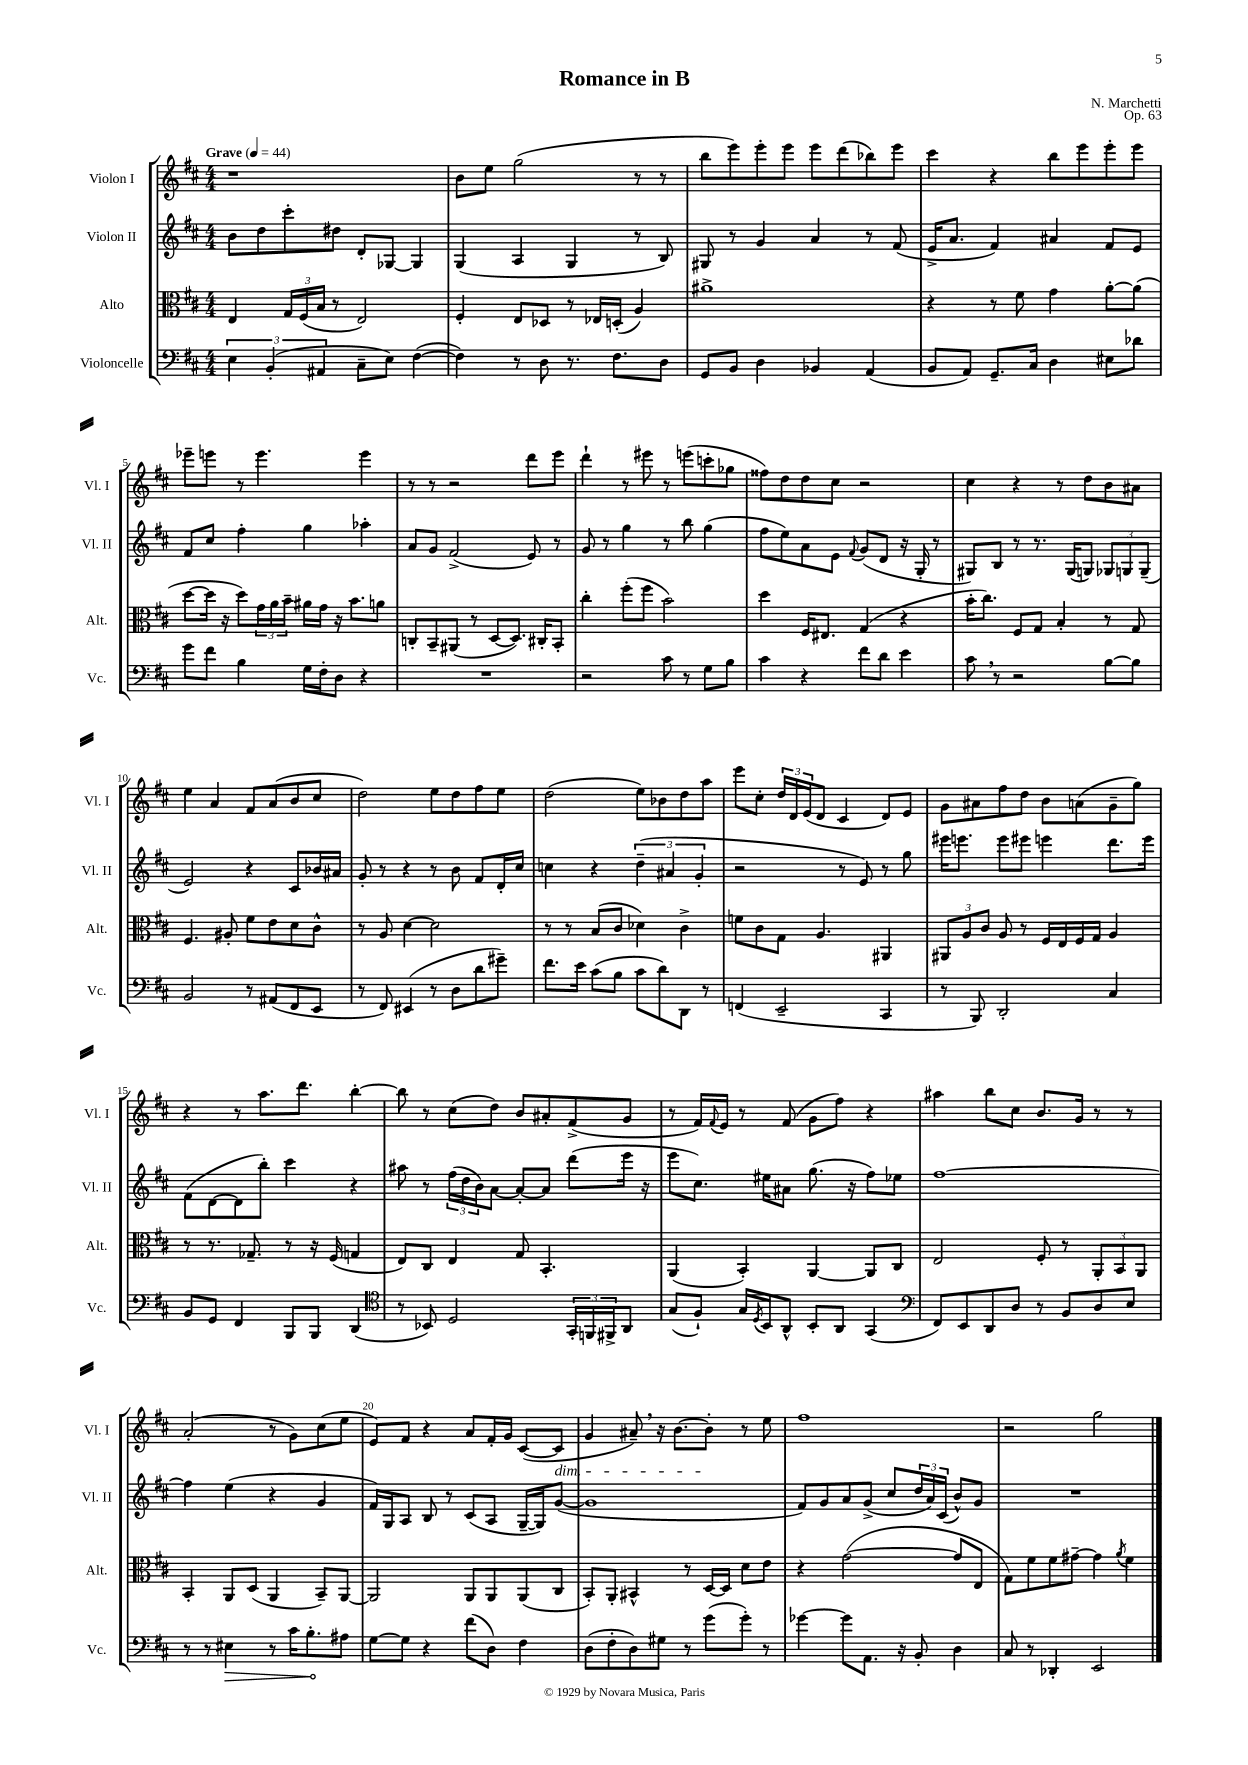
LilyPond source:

\header { title = "Romance in B" composer = "N. Marchetti" opus = "Op. 63" }
<<
\new StaffGroup <<
\new Staff = "s0" \with { instrumentName = "Violon I" shortInstrumentName = "Vl. I" } {
    \clef treble \key d \major \numericTimeSignature \time 4/4 \tempo "Grave" 4 = 44
    r1 |
    b'8 e''8 g''2( r8 r8 |
    b''8 e'''8) e'''8-. e'''8 e'''8 d'''8( bes''8) e'''8 |
    cis'''4 r4 b''8 e'''8 e'''8-. e'''8 |
    ees'''8-- e'''8 r8 e'''4. e'''4 |
    r8 r8 r2 d'''8 e'''8 |
    d'''4-! r8 eis'''8 r8 e'''8( c'''8-. ges''8 |
    fisis''8) d''8 d''8 cis''8 r2 |
    cis''4 r4 r8 d''8 b'8 ais'8 |
    e''4 a'4 fis'8 a'8( b'8 cis''8 |
    d''2) e''8 d''8 fis''8 e''8 |
    d''2( e''8) bes'8 d''8 a''8 |
    e'''8 cis''8-. \tuplet 3/2 { d''16 d'16 e'16( } d'8 cis'4 d'8) e'8 |
    g'8 ais'8 fis''8 d''8 b'8 a'8( g'8-- g''8) |
    r4 r8 a''8. d'''8. b''4~-. |
    b''8 r8 cis''8( d''8) b'8 ais'8-. fis'8->( g'8 |
    r8 fis'16) \appoggiatura { fis'8 } e'16 r8 fis'8( g'8 fis''8) r4 |
    ais''4 b''8 cis''8 b'8. g'16 r8 r8 |
    a'2-.( r8 g'8) cis''8( e''8 |
    e'8) fis'8 r4 a'8 fis'16-. g'16 cis'8~( cis'8\dim |
    g'4 ais'8--) \breathe r16 b'8.~ b'8-.\! r8 e''8 |
    fis''1 |
    r2 g''2 \bar "|." |
}
\new Staff = "s1" \with { instrumentName = "Violon II" shortInstrumentName = "Vl. II" } {
    \clef treble \key d \major \numericTimeSignature \time 4/4
    b'8 d''8 cis'''8-. dis''8 d'8-. ges8~ ges4 |
    g4( a4 g4 r8 b8) |
    gis8 r8 g'4 a'4 r8 fis'8( |
    e'16-> a'8. fis'4) ais'4 fis'8 e'8 |
    fis'8 cis''8 fis''4-. g''4 aes''4-. |
    a'8 g'8 fis'2->( e'8) r8 |
    g'8 r8 g''4 r8 b''8 g''4( |
    fis''8 e''8) a'8 e'8 \appoggiatura { fis'8 } g'8( d'8 r16 g16-. r8 |
    gis8) b8 r8 r8. gis16( g8) \tuplet 3/2 { ges8 g8 g8--( } |
    e'2) r4 cis'8 bes'16 ais'16 |
    g'8-. r8 r4 r8 b'8 fis'8 d'16-. cis''16 |
    c''4 r4 \tuplet 3/2 { d''4--( ais'4 g'4-. } |
    r2 r8 e'8) r8 g''8 |
    eis'''16 e'''8. e'''8 eis'''8 e'''4 d'''8. e'''16 |
    fis'8( d'8~ d'8 b''8-.) cis'''4 r4 |
    ais''8 r8 \tuplet 3/2 { fis''16( d''16 b'16) } a'8~ a'8~-. a'8 d'''8( e'''16 r16 |
    e'''8 cis''8.) eis''16 ais'8 g''8.( r16 fis''8) ees''8 |
    fis''1~ |
    fis''4 e''4( r4 g'4 |
    fis'16) g16 a8 b8 r8 cis'8( a8 g16~-- g16) g'8~( |
    g'1 |
    fis'8) g'8 a'8 g'8->( cis''8 \tuplet 3/2 { d''16 a'16) cis'16( } b'8-^) g'8 |
    R1 \bar "|." |
}
\new Staff = "s2" \with { instrumentName = "Alto" shortInstrumentName = "Alt." } {
    \clef alto \key d \major \numericTimeSignature \time 4/4
    e4 \tuplet 3/2 { g16 fis16( b16 } r8 e2) |
    fis4-. e8 des8 r8 ees16 d16-.( a4) |
    ais'1-> |
    r4 r8 fis'8 g'4 a'8~-. a'8( |
    d''8~ d''16 r16 d''8) \tuplet 3/2 { g'16 a'16 b'16-- } ais'16 g'16 r16 b'8. a'8 |
    c8-. b,8-- ais,8( r8 d8~ d8.) cis16-. b,8-. |
    cis''4-. fis''8-.( fis''8 b'2) |
    d''4 fis16 eis8. g4( r4 |
    b'16-. cis''8.) fis8 g8 b4-. r8 g8 |
    fis4. ais8-. fis'8 e'8 d'8 cis'8-^ |
    r8 a8 d'4~ d'2 |
    r8 r8 b8( cis'8 des'4) cis'4-> |
    f'8 cis'8 g8 a4. ais,4 |
    \tuplet 3/2 { ais,8 a8 cis'8 } a8 r8 fis16 e16 fis16 g16 a4 |
    r8 r8. ges8.-- r8 r16 fis16( g4 |
    e8) cis8 e4 g8 b,4.-. |
    a,4( b,4-.) a,4~ a,8 cis8 |
    e2 fis8-. r8 \tuplet 3/2 { a,8-. b,8 a,8 } |
    b,4-. a,8 d8( a,4 b,8--) a,8~ |
    a,2 a,8 a,8 a,8( cis8 |
    b,8-.) a,8-. bis,4-^ r8 d16~ d16 d'8 e'8 |
    r4 g'2~( g'8 e8 |
    g8) fis'8 fis'8 gis'8~-- gis'4 \acciaccatura { a'8 } fis'4 \bar "|." |
}
\new Staff = "s3" \with { instrumentName = "Violoncelle" shortInstrumentName = "Vc." } {
    \clef bass \key d \major \numericTimeSignature \time 4/4
    \tuplet 3/2 { e4 b,4-.( ais,4 } cis8-- e8) fis4~( |
    fis4) r8 d8 r8. fis8. d8 |
    g,8 b,8 d4 bes,4 a,4( |
    b,8 a,8) g,8.-- cis16 d4 eis8 des'8 |
    g'8 fis'8 b4 g16 fis16-. d8 r4 |
    R1 |
    r2 cis'8 r8 g8 b8 |
    cis'4 r4 fis'8 d'8 e'4 |
    cis'8 \breathe r8 r2 b8~ b8 |
    b,2 r8 ais,8( fis,8 e,8 |
    r8 fis,8) eis,4( r8 d8 d'8 gis'8--) |
    fis'8. e'16 cis'8( b8 cis'8 d'8) d,8 r8 |
    f,4( e,2-- cis,4 |
    r8 b,,8) d,2-. cis4 |
    b,8 g,8 fis,4 b,,8 b,,8 d,4( |
    \clef tenor r8 bes,8) d2 \tuplet 3/2 { g,16-. f,16 fis,16-> } a,8 |
    g8( fis8-!) g16 \acciaccatura { d8 } b,16 a,8-^ b,8-. a,8 g,4( |
    \clef bass fis,8) e,8 d,8 d8 r8 b,8 d8 e8 |
    r8 r8 \once \override Hairpin.circled-tip = ##t eis4\> r8 cis'16 b8.-.\! ais8 |
    g8~ g8 r4 fis'8( d8) fis4 |
    d8( fis8-. d8) gis8 r8 g'8( g'8-.) r8 |
    ges'4~ ges'8 a,8. r16 b,8-. d4 |
    cis8 r8 des,4-. e,2 \bar "|." |
}
>>
>>
\layout { \context { \Score \override BarNumber.break-visibility = ##(#f #t #t) barNumberVisibility = #(every-nth-bar-number-visible 5) } }
